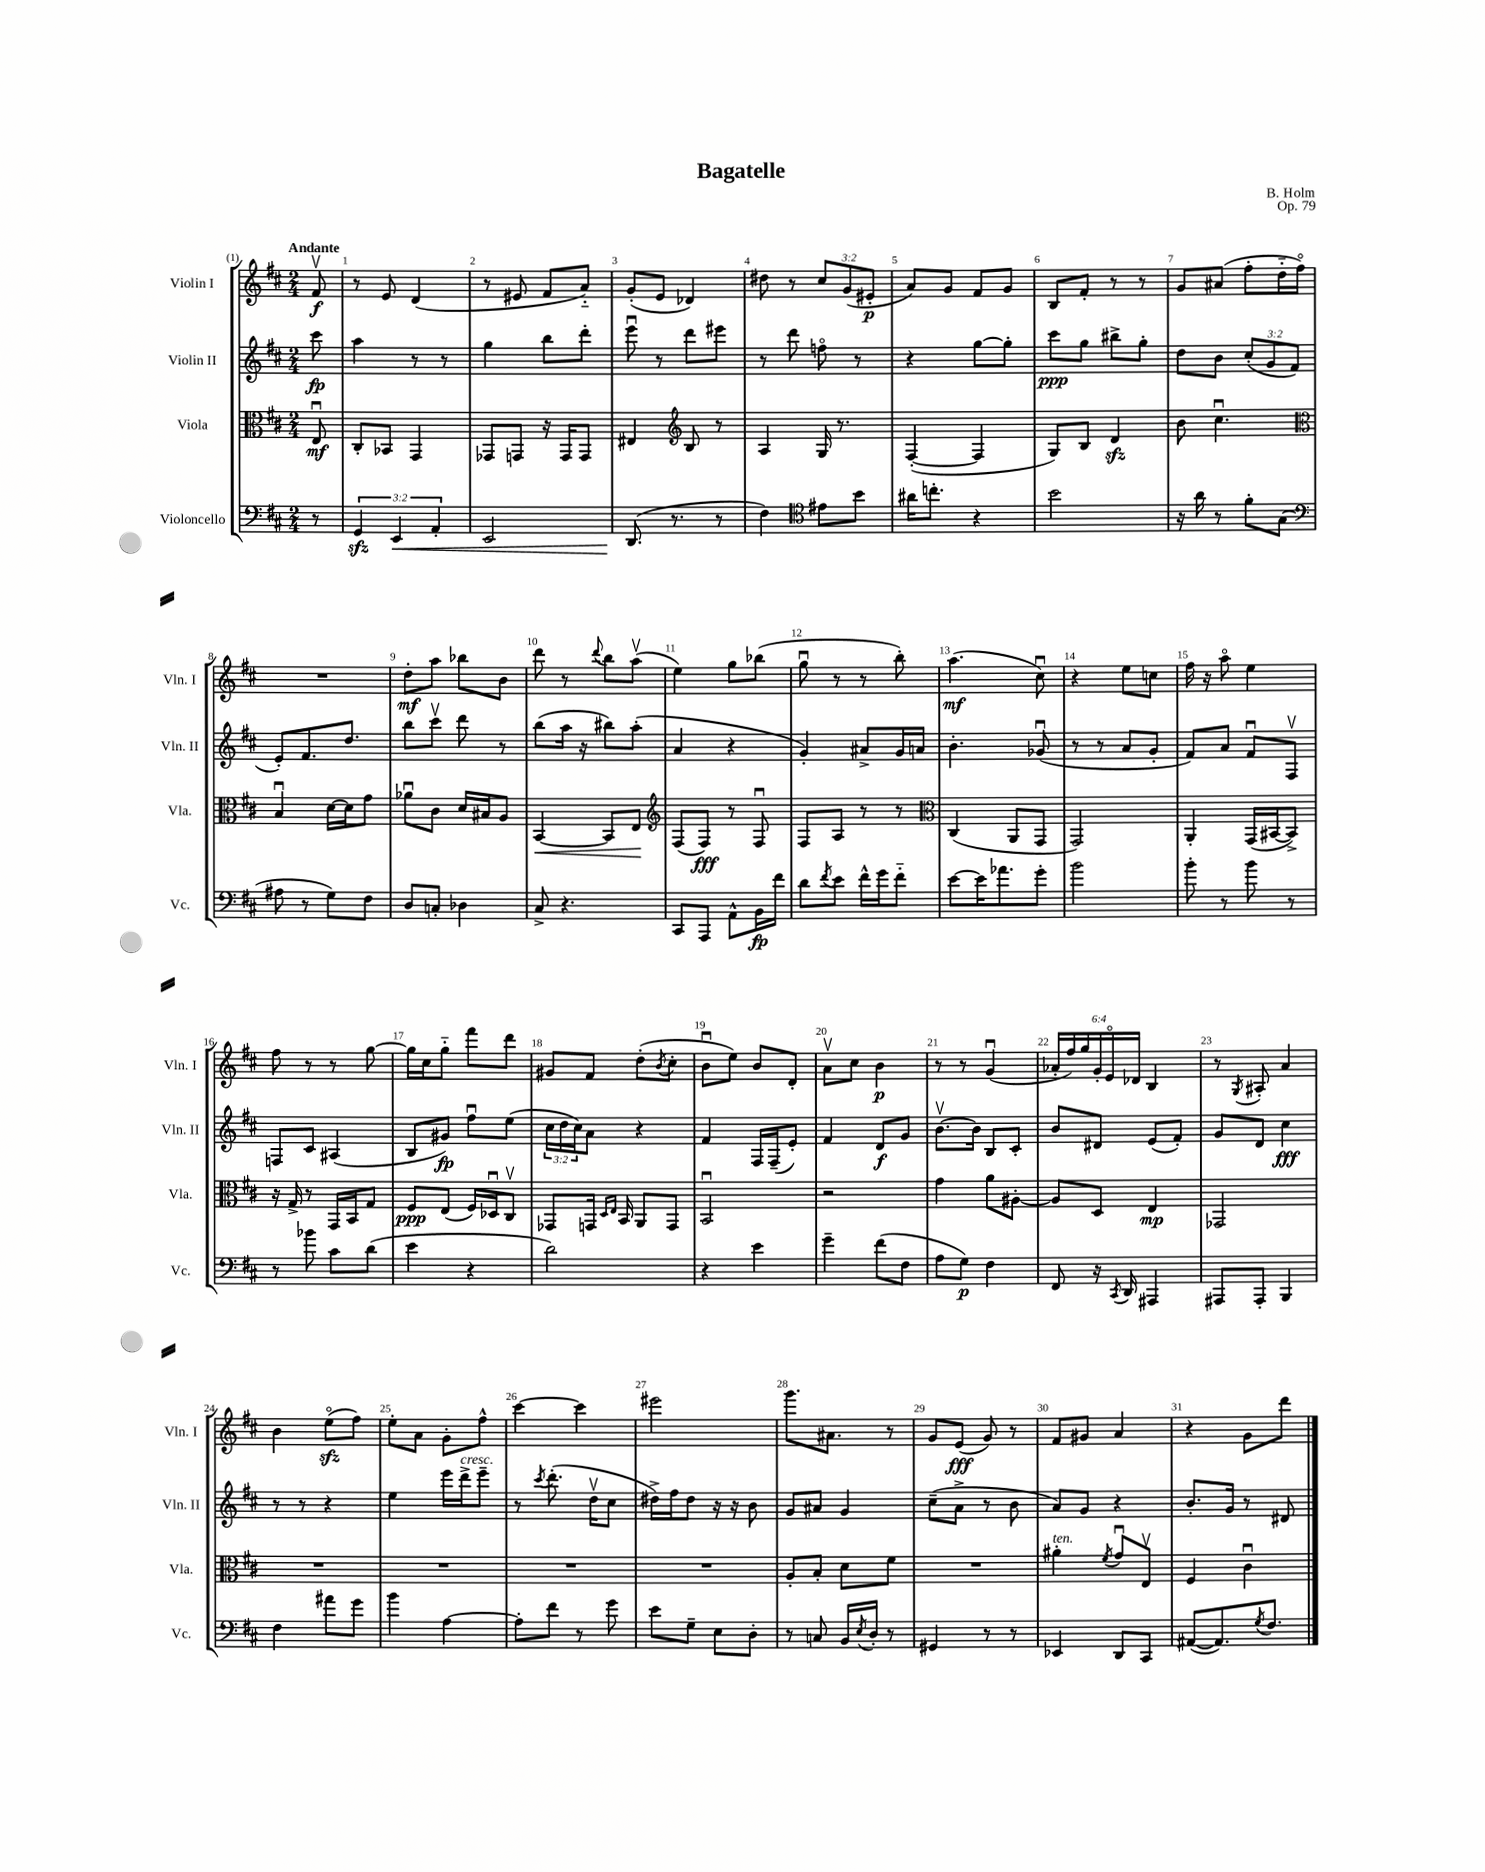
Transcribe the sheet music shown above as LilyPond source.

\header { title = "Bagatelle" composer = "B. Holm" opus = "Op. 79" }
<<
\new StaffGroup <<
\new Staff = "s0" \with { instrumentName = "Violin I" shortInstrumentName = "Vln. I" } {
    \clef treble \key d \major \numericTimeSignature \time 2/4 \override Staff.TupletNumber.text = #tuplet-number::calc-fraction-text \partial 8 \tempo "Andante"
    fis'8\upbow\f |
    r8 e'8 d'4( |
    r8 eis'8 fis'8 a'8-_) |
    g'8-.( e'8 des'4) |
    dis''8 r8 \tuplet 3/2 { cis''8 g'8( eis'8-.\p } |
    a'8) g'8 fis'8 g'8 |
    b8 fis'8-. r8 r8 |
    g'8 ais'8( fis''8-. d''16-_ fis''16\flageolet) |
    R2 |
    d''8-.\mf a''8 bes''8 b'8 |
    d'''8 r8 \appoggiatura { d'''8 } b''8 a''8\upbow( |
    e''4) g''8 bes''8( |
    g''8\downbow r8 r8 b''8-.) |
    a''4.\mf( cis''8\downbow) |
    r4 e''8 c''8 |
    fis''16 r16 a''8\flageolet e''4 |
    fis''8 r8 r8 g''8~ |
    g''16 cis''16 g''8-_ fis'''8 d'''8 |
    gis'8 fis'8 d''8-.( \acciaccatura { b'8 } cis''8-. |
    b'8\downbow e''8) b'8 d'8-. |
    a'8\upbow cis''8 b'4\p |
    r8 r8 g'4\downbow( |
    \tuplet 6/4 { aes'16-. fis''16) g''16 g'16-. e'16\flageolet des'16 } b4 |
    r8 \acciaccatura { g8 } ais8-. a'4 |
    b'4 e''8\flageolet\sfz( fis''8) |
    e''8-. a'8 g'8-. fis''8-^ |
    cis'''4~ cis'''4 |
    eis'''2 |
    g'''8. ais'8. r8 |
    g'8 e'8\fff( g'8) r8 |
    fis'8 gis'8 a'4 |
    r4 g'8 d'''8 \bar "|." |
}
\new Staff = "s1" \with { instrumentName = "Violin II" shortInstrumentName = "Vln. II" } {
    \clef treble \key d \major \numericTimeSignature \time 2/4 \override Staff.TupletNumber.text = #tuplet-number::calc-fraction-text \partial 8
    cis'''8\fp |
    a''4 r8 r8 |
    g''4 b''8 d'''8-. |
    e'''8\downbow r8 d'''8 eis'''8 |
    r8 d'''8 f''8\flageolet r8 |
    r4 g''8~ g''8-. |
    cis'''8\ppp g''8 bis''8-> g''8-. |
    d''8 b'8 \tuplet 3/2 { cis''8-.( g'8 fis'8 } |
    e'8-.) fis'8. d''8. |
    b''8 cis'''8\upbow d'''8 r8 |
    b''8( a''16 r16 bis''8) a''8-.( |
    a'4 r4 |
    g'4-.) ais'8-> g'16 a'16 |
    b'4.-. ges'8\downbow( |
    r8 r8 a'8 g'8-. |
    fis'8) a'8 fis'8\downbow fis8\upbow |
    f8 cis'8 ais4( |
    b8 gis'8\fp) fis''8\downbow e''8( |
    \tuplet 3/2 { cis''16 d''16 cis''16) } a'8 r4 |
    fis'4 fis16 fis16--( e'8-.) |
    fis'4 d'8\f g'8 |
    b'8.~\upbow b'16 b8 cis'8-. |
    b'8 dis'8 e'8( fis'8-.) |
    g'8 d'8 cis''4\fff |
    r8 r8 r4 |
    e''4 e'''16 d'''16->^\markup { \italic "cresc." } e'''8-- |
    r8 \acciaccatura { cis'''8 } d'''8.-.( d''16\upbow cis''8 |
    dis''16->) fis''16 dis''8 r16 r16 b'8 |
    g'8 ais'8 g'4 |
    cis''8--( a'8-> r8 b'8 |
    a'8) g'8 r4 |
    b'8.-. g'16 r8 dis'8 \bar "|." |
}
\new Staff = "s2" \with { instrumentName = "Viola" shortInstrumentName = "Vla." } {
    \clef alto \key d \major \numericTimeSignature \time 2/4 \partial 8
    e8\downbow\mf |
    cis8-. bes,8 g,4 |
    ges,8 g,8 r16 g,16 g,8 |
    eis4 \clef treble b8 r8 |
    a4 g16 r8. |
    fis4~-.( fis4 |
    g8) b8 d'4\sfz |
    b'8 cis''4.\downbow |
    \clef alto b4\downbow d'16~ d'16 g'8 |
    aes'8\downbow cis'8 d'16 bis16 a8 |
    b,4~\< b,8 e8\! |
    \clef treble fis8( fis8\fff) r8 fis8\downbow |
    fis8 a8 r8 r8 |
    \clef alto cis4( a,8 g,8 |
    g,2) |
    a,4-. g,16( bis,16~ bis,8->) |
    r16 g16-> r8 g,16 b,16 g8 |
    fis8\ppp e8( fis16) des16\downbow cis8\upbow |
    ges,8 g,16 \grace { d16 e16 } b,16 a,8 g,8 |
    b,2\downbow |
    r2 |
    g'4 a'8 ais8~-. |
    ais8 d8 e4\mp |
    ges,2 |
    R2 |
    R2 |
    R2 |
    R2 |
    a8-. b8-. d'8 fis'8 |
    R2 |
    ais'4-.^\markup { \italic "ten." } \acciaccatura { fis'8 } g'8\downbow e8\upbow |
    fis4 cis'4\downbow \bar "|." |
}
\new Staff = "s3" \with { instrumentName = "Violoncello" shortInstrumentName = "Vc." } {
    \clef bass \key d \major \numericTimeSignature \time 2/4 \override Staff.TupletNumber.text = #tuplet-number::calc-fraction-text \partial 8
    r8 |
    \tuplet 3/2 { g,4\sfz e,4\< a,4-. } |
    e,2 |
    d,8.\!( r8. r8 |
    fis4) \clef tenor eis'8 b'8 |
    ais'16 c''8.-. r4 |
    b'2 |
    r16 a'16 r8 fis'8-. g8( |
    \clef bass ais8 r8 g8) fis8 |
    d8 c8-. des4 |
    cis8-> r4. |
    cis,8 a,,8 a,8-^ b,16\fp fis'16 |
    d'8 \acciaccatura { fis'8 } e'8 fis'16-^ g'16 fis'8-_ |
    e'8~ e'16 aes'8. g'8-. |
    b'2 |
    b'8-. r8 b'8 r8 |
    r8 bes'8 cis'8 d'8( |
    e'4 r4 |
    d'2) |
    r4 e'4 |
    g'4-- fis'8( fis8 |
    a8 g8\p) fis4 |
    fis,8 r16 \acciaccatura { cis,8 } d,16 ais,,4 |
    ais,,8 ais,,8-. b,,4 |
    fis4 ais'8 g'8 |
    b'4 a4~ |
    a8-. fis'8 r8 g'8 |
    e'8 g8-- e8 d8-. |
    r8 c8 b,16 \acciaccatura { e8 } d16-. r8 |
    gis,4 r8 r8 |
    ees,4 d,8 cis,8 |
    ais,8~( ais,8.) \acciaccatura { g8 } fis8. \bar "|." |
}
>>
>>
\layout { \context { \Score \override BarNumber.break-visibility = ##(#f #t #t) barNumberVisibility = #all-bar-numbers-visible } }
